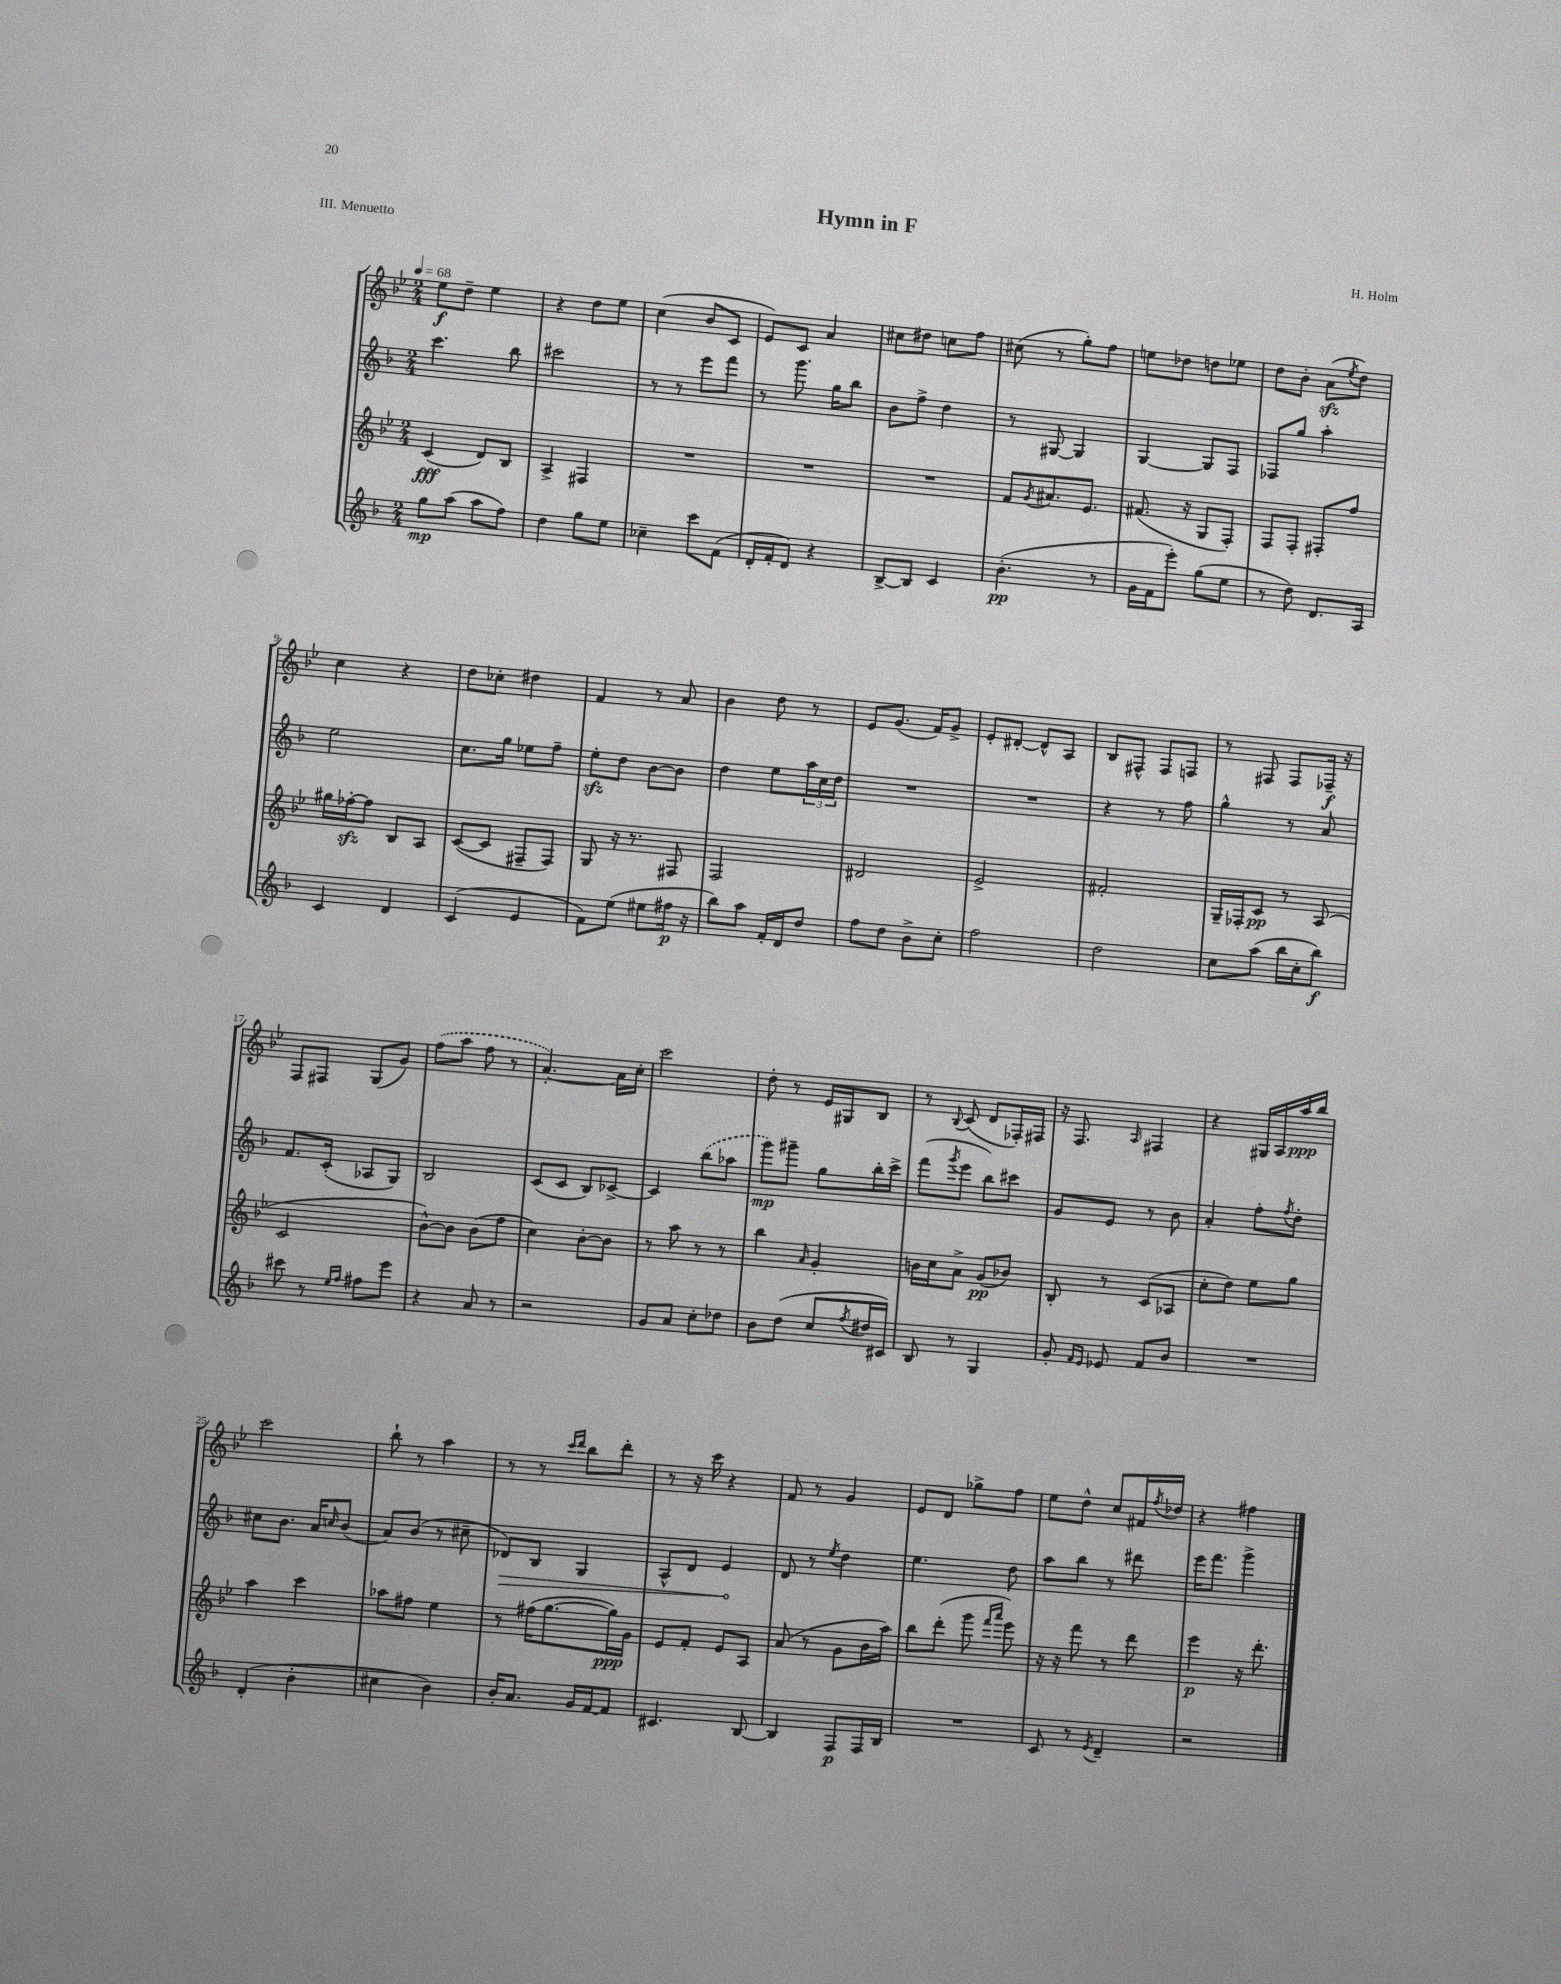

**kern	**kern	**kern	**kern
*staff4	*staff3	*staff2	*staff1
*clefG2	*clefG2	*clefG2	*clefG2
*k[b-]	*k[b-e-]	*k[b-]	*k[b-e-]
*M2/4	*M2/4	*M2/4	*M2/4
*MM68	*MM68	*MM68	*MM68
8gg	(4c	4.ccc	8ee-
(8aa	.	.	8dd~
8aa	8d)	.	4ee-
8ff)	8B-	8bb-	.
=	=	=	=
4dd	4A^	2ccc#	4r
8gg	4F#	.	8dd
8ee	.	.	8ee-
=	=	=	=
4cc-~	2r	8r	(4cc
.	.	8r	.
8ccc	.	8eee	8b-
(8f	.	8fff	8c
=	=	=	=
16d'	2r	8r	8e-)
16f'	.	.	.
8d)	.	8.ggg	8c
4r	.	.	4a
.	.	16gg	.
.	.	8bb-	.
=	=	=	=
[8B-^	2r	8b-	8cc#
8B-]	.	8ff^	8dd#
4c	.	4dd	8cc
.	.	.	8ff
=	=	=	=
(4.b-'	8f	8r	(8cc#
.	8qg	.	.
.	8.a#	[8G#	8r
.	.	4G#]	8gg')
.	8.e-	.	.
8r	.	.	8ff
=	=	=	=
16g	(8.f#	[4G	8ee
16f	.	.	.
8eee')	.	.	8dd-
.	16r	.	.
(8gg	8G	8G]	8dd
8ee	8F')	8F	8ee-
=	=	=	=
8r	8F	8F-	8dd
8dd)	8F'	8gg	8b-'
8.d	8F#'	4aa'	(8a
.	.	.	8qee-
.	8ff	.	8dd)
16A	.	.	.
=	=	=	=
4c	16gg#	2ee	4cc
.	[16ff-'	.	.
.	8ff-]	.	.
4d	8B-	.	4r
.	8A	.	.
=	=	=	=
(4c	([8c	8.cc	8dd
.	8c]	.	8cc-'
.	.	16gg	.
4e	8F#~	8ee-	4dd#
.	8F#)	8ff~	.
=	=	=	=
8f)	8G	8ee'	4f
(8ee	16r	8dd	.
.	8.r	.	.
8ee#	.	[8b-	8r
16ff#	8F#	8b-]	8a
16r	.	.	.
=	=	=	=
8bb-)	2F	4dd	4b-
8aa	.	.	.
16f'	.	8ee	8dd
16d	.	.	.
8dd	.	24aa	8r
.	.	24cc	.
.	.	24dd	.
=	=	=	=
8ff	2d#	2r	8e-
8dd	.	.	(8.g
8b-^	.	.	.
.	.	.	16f)
8cc'	.	.	8g^
=	=	=	=
2ff	2e-^	2r	8e-'
.	.	.	[8d#'
.	.	.	8d#^^]
.	.	.	8A
=	=	=	=
2dd	2f#'	4r	8B-
.	.	.	8F#^^
.	.	8r	8F#
.	.	8ff	8F
=	=	=	=
8cc	16G~	4gg^^	8r
.	16F-'	.	.
(8aa	8c	.	8F#
16bb-	8r	8r	8F#
16cc'	.	.	.
8bb-)	(8A	8a	16F-~
.	.	.	16r
=	=	=	=
8ccc#	2c	8.f	8F
8r	.	.	8F#
.	.	(16c'	.
16qqee	.	.	.
16qqff	.	.	.
8ff#	.	8A-	(8G
8eee	.	8G)	8g)
=	=	=	=
4r	[8b-^^)	2B-	(8ff
.	8b-]	.	8aa
8a	(8b-	.	8ff
8r	8ff	.	8r
=	=	=	=
2r	4cc)	(8c	[4.a')
.	.	8c	.
.	[8b-'	8B-)	.
.	8b-]	[8c-^	16a]
.	.	.	16cc'
=	=	=	=
8g	8r	4c-]	2ccc
8a	8aa	.	.
8cc'	8r	(8bb-	.
8dd-	8r	8aa-	.
=	=	=	=
8b-	4bb-	8ggg)	8dd'
(8dd	.	8ggg#~	8r
.	16qqa	.	.
8cc	4g'	8gg	16e-
.	.	.	16G#
8qff	.	.	.
16dd#	.	16bb-'	8B-
16c#)	.	16ccc^	.
=	=	=	=
8B-	16b	(8fff	8r
.	16cc	.	.
.	.	8qggg	8qqB-
8r	8a^	8eee	(8c
4G	(8g	8bb-)	8d
.	8b-)	8ccc#	16F-')
.	.	.	16F#
=	=	=	=
8g'	8B-'	8g	16r
.	.	.	8.F
16qqf	.	.	.
16qqe	.	.	.
8e-	8r	8e	.
.	.	.	16qqA
8f	(8c	8r	4F#
8b-	8A-	8b-	.
=	=	=	=
2r	8cc'	4a'	4r
.	8dd)	.	.
.	8ee-	8ff'	16G#
.	.	.	16A
.	.	8qff	.
.	8gg	8dd'	16aa
.	.	.	16bb-
=	=	=	=
(4d'	4aa	8cc#	2ccc
.	.	8.b-	.
4b-'	4ccc	.	.
.	.	16a	.
.	.	16qqcc	.
.	.	(8b-	.
=	=	=	=
4cc#	8aa-	8a)	8bb-`
.	8ff#	(8b-	8r
4b-)	4ee-	8r	4aa
.	.	8cc#~	.
=	=	=	=
16b-'	8r	8d-)	8r
8.a	.	.	.
.	(16ff#	8B-	8r
.	[8.gg	.	.
.	.	.	16qqccc
.	.	.	16qqddd
16g	.	4G	8bb-
[16f	.	.	.
8f]	16gg])	.	8ddd'
.	16g	.	.
=	=	=	=
4.c#	8e-	8A^^	8r
.	8f'	8d	16r
.	.	.	16ccc
.	8e-	4e	4r
[8B-	8A	.	.
=	=	=	=
4B-]	(8a	8d	8f
.	8r	8r	8r
.	.	8qee	.
8F	8g	4dd	4g
16F	16b-	.	.
16B-	16aa)	.	.
=	=	=	=
2r	8bb-	4.ee	8e-
.	(8ddd'	.	8d
.	8ggg	.	8gg-^
.	16qqfff	.	.
.	16qqaaa	.	.
.	8eee-)	8dd	8ff
=	=	=	=
8c	16r	8aa	8ee-
.	16r	.	.
8r	8fff	8bb-	8dd^^
8qe	.	.	.
4d~	8r	8r	8cc
.	8ddd	8ddd#	16f#
.	.	.	8qff
.	.	.	16dd-
=	=	=	=
2r	4eee-	16eee	4r
.	.	8.fff	.
.	16r	4ggg^	4ff#
.	8.ddd'	.	.
==	==	==	==
*-	*-	*-	*-
